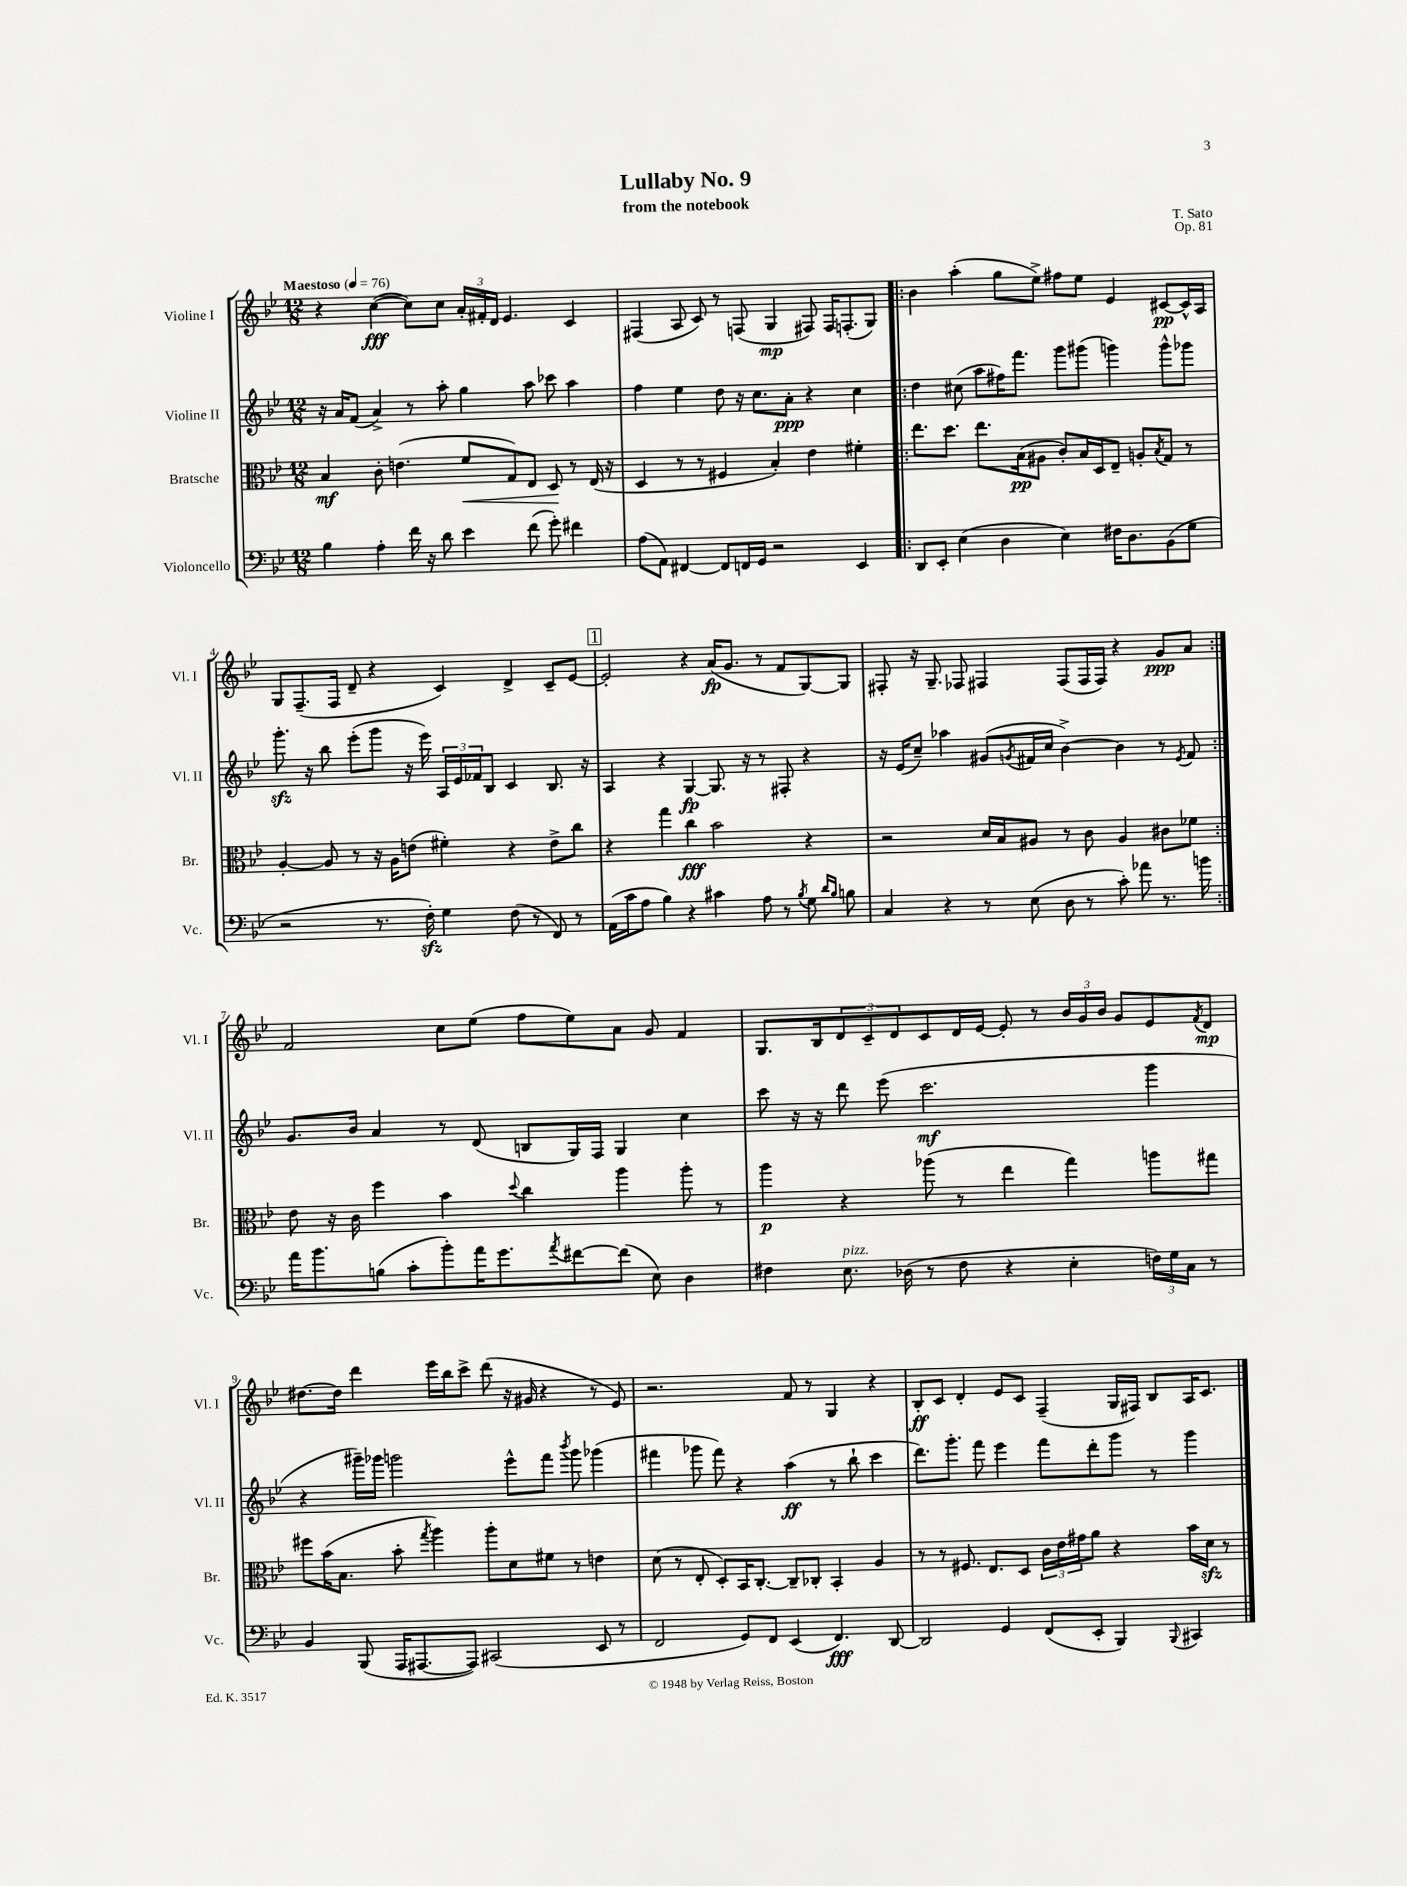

**kern	**kern	**kern	**kern
*staff4	*staff3	*staff2	*staff1
*clefF4	*clefC3	*clefG2	*clefG2
*k[b-e-]	*k[b-e-]	*k[b-e-]	*k[b-e-]
*M12/8	*M12/8	*M12/8	*M12/8
*MM76	*MM76	*MM76	*MM76
4B-	4B-	16r	4r
.	.	16a	.
.	.	(8f	.
4A'	8c'	4a^)	([4cc
.	(4.e	.	.
16f	.	8r	8cc])
16r	.	.	.
8d	.	8aa'	8cc
4e-	8f	4gg	24a'
.	.	.	24f#'
.	.	.	24d
.	8G)	.	4.e-
(8f	8E-	8aa	.
8g')	8D	8ccc-	.
4f#	8r	4aa	4c
.	(16E-	.	.
.	16r	.	.
=	=	=	=
(8A	4D	4ff	(4F#
8AA)	.	.	.
[4FF#	8r	4ee-	8A
.	8r	.	8c)
8FF#]	4F#	8dd	8r
16FF	.	16r	(8F
16GG	.	8.cc	.
2r	4B-')	.	4G
.	.	8a'	.
.	4e-	4r	8F#)
.	.	.	16F#
.	.	.	(8.F'
4EE-	4f#'	4cc	.
.	.	.	8G)
=!|:	=!|:	=!|:	=!|:
8DD	8.ee-	4dd	4b-
8EE-'	.	.	.
.	8.dd	.	.
(4E-	.	(8cc#	(4aa'
.	8.ee-	8aa	.
4D	.	16ff#)	8gg
.	(16B-	8.fff	.
.	8A#	.	8ee-^)
4E-)	8c')	8ggg	8ff#
.	16B-	(8ggg#	8ee-
.	16D	.	.
16F#	8E-~	4ggg)	4e-
8.D	.	.	.
.	8A'	.	.
.	8qB-	.	.
(8BB-	8G	8ggg^^	[8c#
8G	8r	8ggg-	16c#^^]
.	.	.	16A
=	=	=	=
2r	[4A'	8.ggg'	8G
.	.	.	(8.F~
.	.	16r	.
.	8A]	8bb-	.
.	.	.	16F
.	8r	(8eee-'	8d~
8.r	16r	8ggg	4r
.	16A	.	.
.	(8e	16r	.
16F')	.	16eee-)	.
4G	4f#')	24A	4c)
.	.	24e-	.
.	.	24f-	.
.	.	8B-	.
(8F	4r	4c	4d^
8r	.	.	.
8FF)	8e^	8.B-	8c~
8r	8cc	.	[8e-
.	.	16r	.
=	=	=	=
(16AA	4r	4A	2e-']
16c	.	.	.
8A	.	.	.
4B-)	4gg	4r	.
4r	4cc	[4G	4r
4c#	2b-	8.G]	(16a
.	.	.	8.g
.	.	16r	.
8A	.	8r	8r
8r	.	8F#'	8f
8qB-	.	.	.
8G	4r	4r	[8G)
16qqd	.	.	.
16qqB-	.	.	.
8B	.	.	8G]
=	=	=	=
4C	2r	16r	8F#'
.	.	(16e-	.
.	.	8cc~)	16r
.	.	.	8.G~
4r	.	4aa-	.
.	.	.	8F-
8r	16d	(8g#	4F#
.	16B-	.	.
.	.	8qg	.
(8E-	8A#	16f#	.
.	.	16cc	.
8D	8r	[4b-^)	(8F#
8r	8c	.	16F#
.	.	.	16F#)
8c')	4A#	4b-]	4r
8a-	.	.	.
8.r	8c#	8r	8g
.	.	8qe-	.
.	8f-	8f#	8a
16b	.	.	.
=:|!	=:|!	=:|!	=:|!
16a	8e-	8.g	2f
8.b-	.	.	.
.	16r	.	.
.	16c	16b-	.
(8B	4ff	4a	.
8c'	.	.	.
8b-')	4b-	8r	8cc
16a	.	(8d	(8ee-
8.g	.	.	.
.	8qqdd	.	.
.	4cc	8B	8ff
8qa	.	.	.
[8f#	.	16G)	8ee-)
.	.	16F	.
(8f#]	4aa	4G	8a
8E-)	.	.	8g
4D	8aa'	4cc	4f
.	8r	.	.
=	=	=	=
4F#	4aa	8ccc	8.G
.	.	16r	.
.	.	16r	16B-
8.E-	4r	8ddd	12d
.	.	.	12c~
.	.	(8eee-	.
.	.	.	12d
(16D-	.	.	.
8r	(8aa-	2.ccc	8c
8F#	8r	.	16d
.	.	.	[16e-
4r	4ee-	.	8e-']
.	.	.	8r
4E-'	4gg)	.	24b-
.	.	.	24g
.	.	.	24b-
.	.	.	8g
24F)	8aa	4ggg	8e-
24G	.	.	.
24C	.	.	.
.	.	.	8qf
8r	8gg#	.	8d
=	=	=	=
4BB-	8ff#	4r	[8.dd#
.	(16b-	.	.
.	8.B-	.	16dd#]
(8BBB-	.	16ggg#~)	4ddd
.	.	16ggg-	.
16AAA	8b-'	2ggg	.
[8.AAA#	.	.	.
.	8qgg	.	.
.	4aa)	.	16eee-
.	.	.	16bb-
8AAA#])	.	.	8ccc^
(2CC#	8aa'	.	(8ddd
.	8d	8eee-^^	16r
.	.	.	16g#
.	8f#	8fff	4r
.	.	8qbbb-	.
.	8r	8ggg	.
8EE-	4e	(4ggg-	8r
8r	.	.	8e-)
=	=	=	=
2FF	(8d	4fff#	2.r
.	8r	.	.
.	8E-'	8ggg-	.
.	8D')	8fff#)	.
8GG)	16BB-	4r	.
.	[8.C'	.	.
8FF	.	.	.
(4EE-	8C~]	(4aa	8f
.	8C-'	.	8r
4.FF)	4BB-'	8r	4G
.	.	8bb-`	.
.	4A	4ccc	4r
[8DD	.	.	.
=	=	=	=
2DD]	8r	8.ddd)	8B-'
.	8r	.	8c
.	.	8.ggg'	.
.	8.F#	.	4d'
.	.	8fff	.
.	8.E-	.	.
4GG	.	4eee-	8e-
.	8D	.	8c
(8FF	24c	8fff	(4F~
.	24e-	.	.
.	24g#	.	.
8EE-'	8a	8ddd'	.
4BBB-)	4r	8ggg	16G
.	.	.	16F#)
.	.	8r	8B-
8qqBBB-	.	.	.
4CC#	16b-	4ggg	16A
.	16d	.	8.c
.	8r	.	.
==	==	==	==
*-	*-	*-	*-
